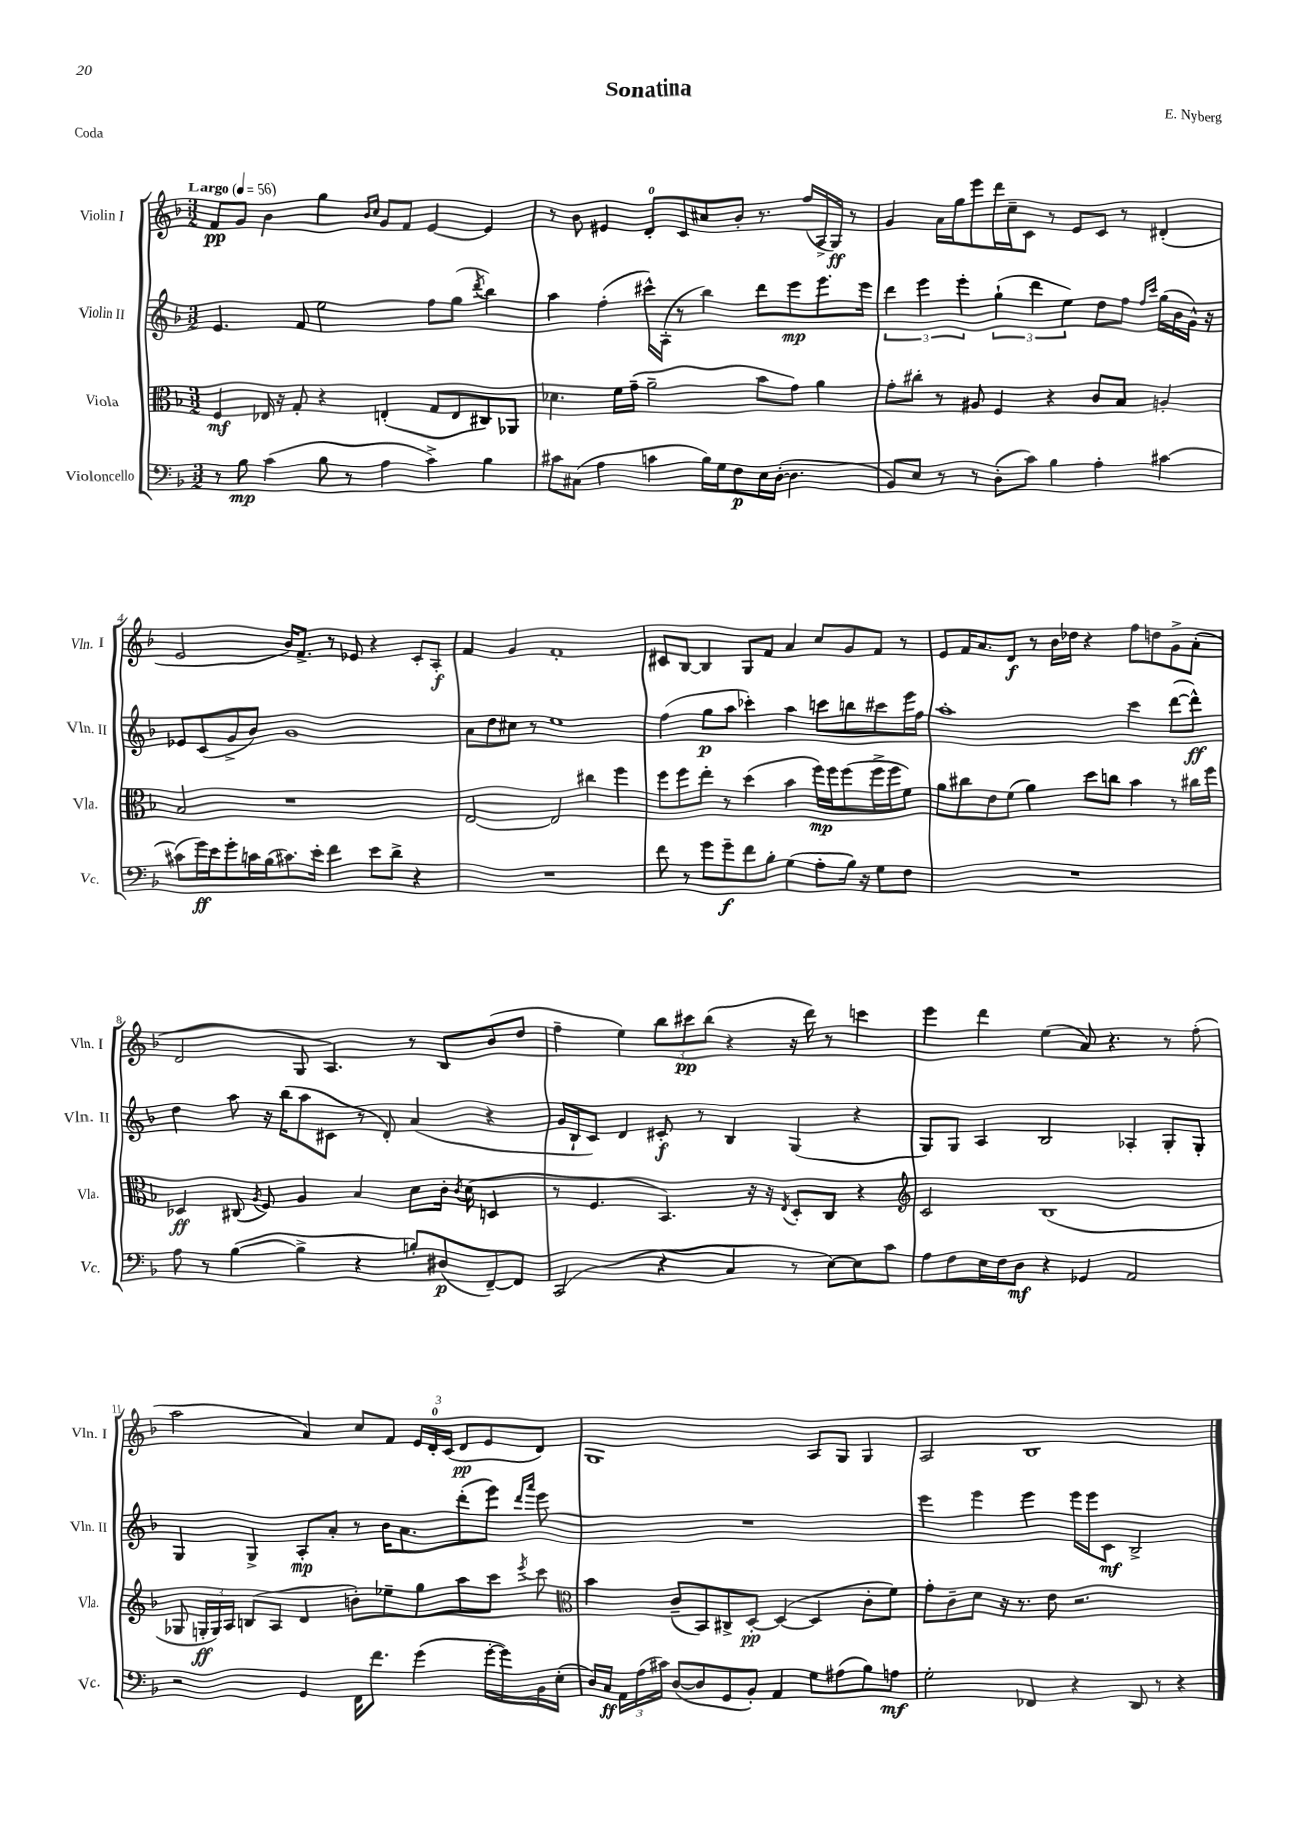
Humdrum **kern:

**kern	**kern	**kern	**kern
*staff4	*staff3	*staff2	*staff1
*clefF4	*clefC3	*clefG2	*clefG2
*k[b-]	*k[b-]	*k[b-]	*k[b-]
*M3/2	*M3/2	*M3/2	*M3/2
*MM56	*MM56	*MM56	*MM56
8r	4F/	4.e/	8f/L
8B-\	.	.	8g/J
(4c\	16E-/	.	4b-\
.	16r	.	.
.	8G'/	8f/	.
8B-\	4r	2ee\	4gg\
8r	.	.	.
.	.	.	16qqb-/LL
.	.	.	16qqcc/JJ
4A\	(4E'/	.	8g/L
.	.	.	8f/J
4c^\)	8G/L	8ff\L	[4e/
.	8E/	(8gg\J	.
.	.	8qddd/	.
4B-\	8C#/)	4bb-\)	4e/]
.	8AA-/J	.	.
=	=	=	=
8c#\L	4.d-\	4aa\	8r
(8C#\J	.	.	8b-\
4A\	.	(4ff'\	4e#/
.	16f\LL	.	.
.	(16g~\JJ	.	.
4c\	2a~\	16ccc#^^\LL)	8d'/L
.	.	(16A'\JJ	.
.	.	8r	8c/
16B-\LL)	.	4bb-\)	8cc#/
16G\J	.	.	.
8F\	.	.	8b-'/J
16E\L	8b-\L	8ddd\L	8.r
([16D'\JJ	.	.	.
4.D\]	8g\J)	8eee\	.
.	.	.	(16ff/LL
.	4a\	8.eee\	16A^/
.	.	.	16G/JJ)
.	.	.	8r
.	.	16eee\Jk	.
=	=	=	=
8BB-/L)	8g'\L	6ddd\	4g/
8E/J	8cc#'\J	.	.
.	.	6eee\	.
8r	8r	.	16a\LL
.	.	.	16gg\J
.	.	6eee'\	.
8r	8A#/	.	8eee\
(8D'\L	4F/	(6gg`\	16ddd\L
.	.	.	16cc~\J
8c\J)	.	.	8c\J
.	.	6ddd\	.
4B-\	4r	.	8r
.	.	6ee\)	.
.	.	.	8e/L
4A'\	8c/L	8dd\L	8c/J
.	8B-/J	8ff\J	8r
.	.	16qqff/LL	.
.	.	16qqccc/JJ	.
[4c#\	4A'/	(16gg\LL	(4d#'/
.	.	16b-\	.
.	.	16g^^\JJ)	.
.	.	16r	.
=	=	=	=
(8c#\]L	2B-/	8e-/L	2e/
16g\L)	.	(8c/	.
16e\J	.	.	.
8g'\	.	8g^/	.
16c\L	.	8b-/J)	.
(16B-\J	.	.	.
8.c#\)	1r	1g	16b-/LK)
.	.	.	8.f^/J
16e'\Jk	.	.	.
4f\	.	.	8r
.	.	.	8e-/
8e\L	.	.	4r
8d^\J	.	.	.
4r	.	.	8c'/L
.	.	.	8A'/J
=	=	=	=
1.r	[2E/	8a\L	4f/
.	.	8dd\	.
.	.	8cc#\J	4g/
.	.	8r	.
.	2E/]	1ee	1f'
.	4cc#\	.	.
.	4ff\	.	.
=	=	=	=
8f\	8ff\L	(4ff\	8c#/L
8r	8ff\	.	[8B-/J
8g\L	8ee'\J	8gg\L	4B-/]
8g~\	8r	8aa\J	.
8f\	(4dd\	4ccc-'\)	8G/L
8B-'\J	.	.	8f/J
(4G\	4b-\	4aa\	4a/
8A'\L	16ff\LL)	8ccc\L	8cc/L
.	16ff\J	.	.
16B-\Jk)	(8ff\	8bb\	8g/
16r	.	.	.
8G\L	16ff^\L	8ccc#\	8f/J
.	16ff\J	.	.
8F\J	8f\J)	16eee\L	8r
.	.	16ff\JJ	.
=	=	=	=
1.r	8a\L	1aa'	8e/L
.	8cc#\	.	16f/K
.	.	.	8.a/
.	8e\	.	.
.	(8f\J	.	8d/J
.	4a\)	.	8r
.	.	.	16b-\LL
.	.	.	16dd-\JJ
.	8dd\L	.	4r
.	8cc\J	.	.
.	4b-\	4ccc\	8ff\L
.	.	.	8dd\
.	8r	([8ddd\L	8g^\
.	16cc#\LL	8ddd^^\]J)	(8a'\J
.	16ff\JJ	.	.
=	=	=	=
8A\	4D-/	4dd\	2d/
8r	.	.	.
([4B-\	(8C#/	8aa\	.
.	8qA/	.	.
.	8F/)	16r	.
.	.	(16bb-\LK	.
4B-^\]	4A/	8aa\	8G/
.	.	8c#\J	4.A/)
4r	4B-/	8r	.
.	.	8d'/)	.
8B'/L)	8d\L	(4a/	8r
(8D#/	16c'\Jk	.	8B-/L
.	8qc/	.	.
.	(16d\	.	.
[8FF~/)	4D/	4r	(8b-/
8FF/]J	.	.	8dd/J
=	=	=	=
(2CC/	8r	16g/LL	4ff~\
.	.	16B-`/J	.
.	4.F/	8c/J)	.
.	.	4d/	4ee\)
4r	4.BB-/)	8c#'/	12bb-\L
.	.	.	12ccc#\
.	.	8r	.
.	.	.	(12bb-\J
4C/	.	4B-/	4r
.	16r	.	.
.	16r	.	.
.	8qE/	.	.
8r	8D'/L	(4G/	16r
.	.	.	16ddd\)
[8E\L)	8C/J	.	8r
8E\]	4r	4r	4ccc\
8c\J	.	.	.
=	=	=	=
*	*clefG2	*	*
8A\L	2c/	8G/L)	4eee\
8F\	.	8G/J	.
16E\L	.	4A/	4ddd\
16F\J	.	.	.
8D\J	.	.	.
4r	(1B-	2B-/	(4ee\
4GG-/	.	.	8a/)
.	.	.	4.r
2AA/	.	4A-'/	.
.	.	8G'/L	8r
.	.	8G'/J	(8ff'\
=	=	=	=
2r	8G-/	4G/	2aa\
.	24G'/LL	.	.
.	24G/)	.	.
.	24A/JJ	.	.
.	(8B/L	4G^/	.
.	8A/J	.	.
4GG/	4d/	8A'/L	4a/)
.	.	8a'/J	.
16FF\LK	8b'\L)	8r	8cc/L
8.f\J	.	.	.
.	8ee-~\	16b-\LK	8f/J
.	.	8.a\	.
(4g\	8gg\	.	24e/LL
.	.	.	24d'/
.	.	.	(24c/JJ
.	8aa\	(8ddd'\	8d/L
[16g'\LL	8ccc\J	8eee\J)	8e/
16g\])	.	.	.
.	.	16qqddd/LL	.
.	8qeee/	16qqaaa/JJ	.
16BB-\	8ccc\	8eee\	8d/J)
(16E'\JJ	.	.	.
=	=	=	=
*	*clefC3	*	*
16D/LL)	4b-\	1.r	1G
16C/JJ	.	.	.
24AA\LL	.	.	.
(24A\	.	.	.
24c#\JJ)	.	.	.
([8D/L	(8c~/L	.	.
8D/]	8BB-/)	.	.
8GG/	8C#^/	.	.
8BB-'/J)	[8D'/J	.	.
4AA/	(4D/_	.	.
8G\L	4D/]	.	8A/L
(8A#\	.	.	8G/J
8B-\)	8c'\L	.	4G/
8A\J	8f\J)	.	.
=	=	=	=
2G'\	8g'\L	4eee\	2A/
.	8c~\	.	.
.	8d\J	4eee\	.
.	16r	.	.
.	8.r	.	.
4FF-/	.	4eee\	1B-
.	8e\	.	.
4r	2.r	16eee\LL	.
.	.	16eee\J	.
.	.	8c\J	.
8DD/	.	2B-^/	.
8r	.	.	.
4r	.	.	.
==	==	==	==
*-	*-	*-	*-
